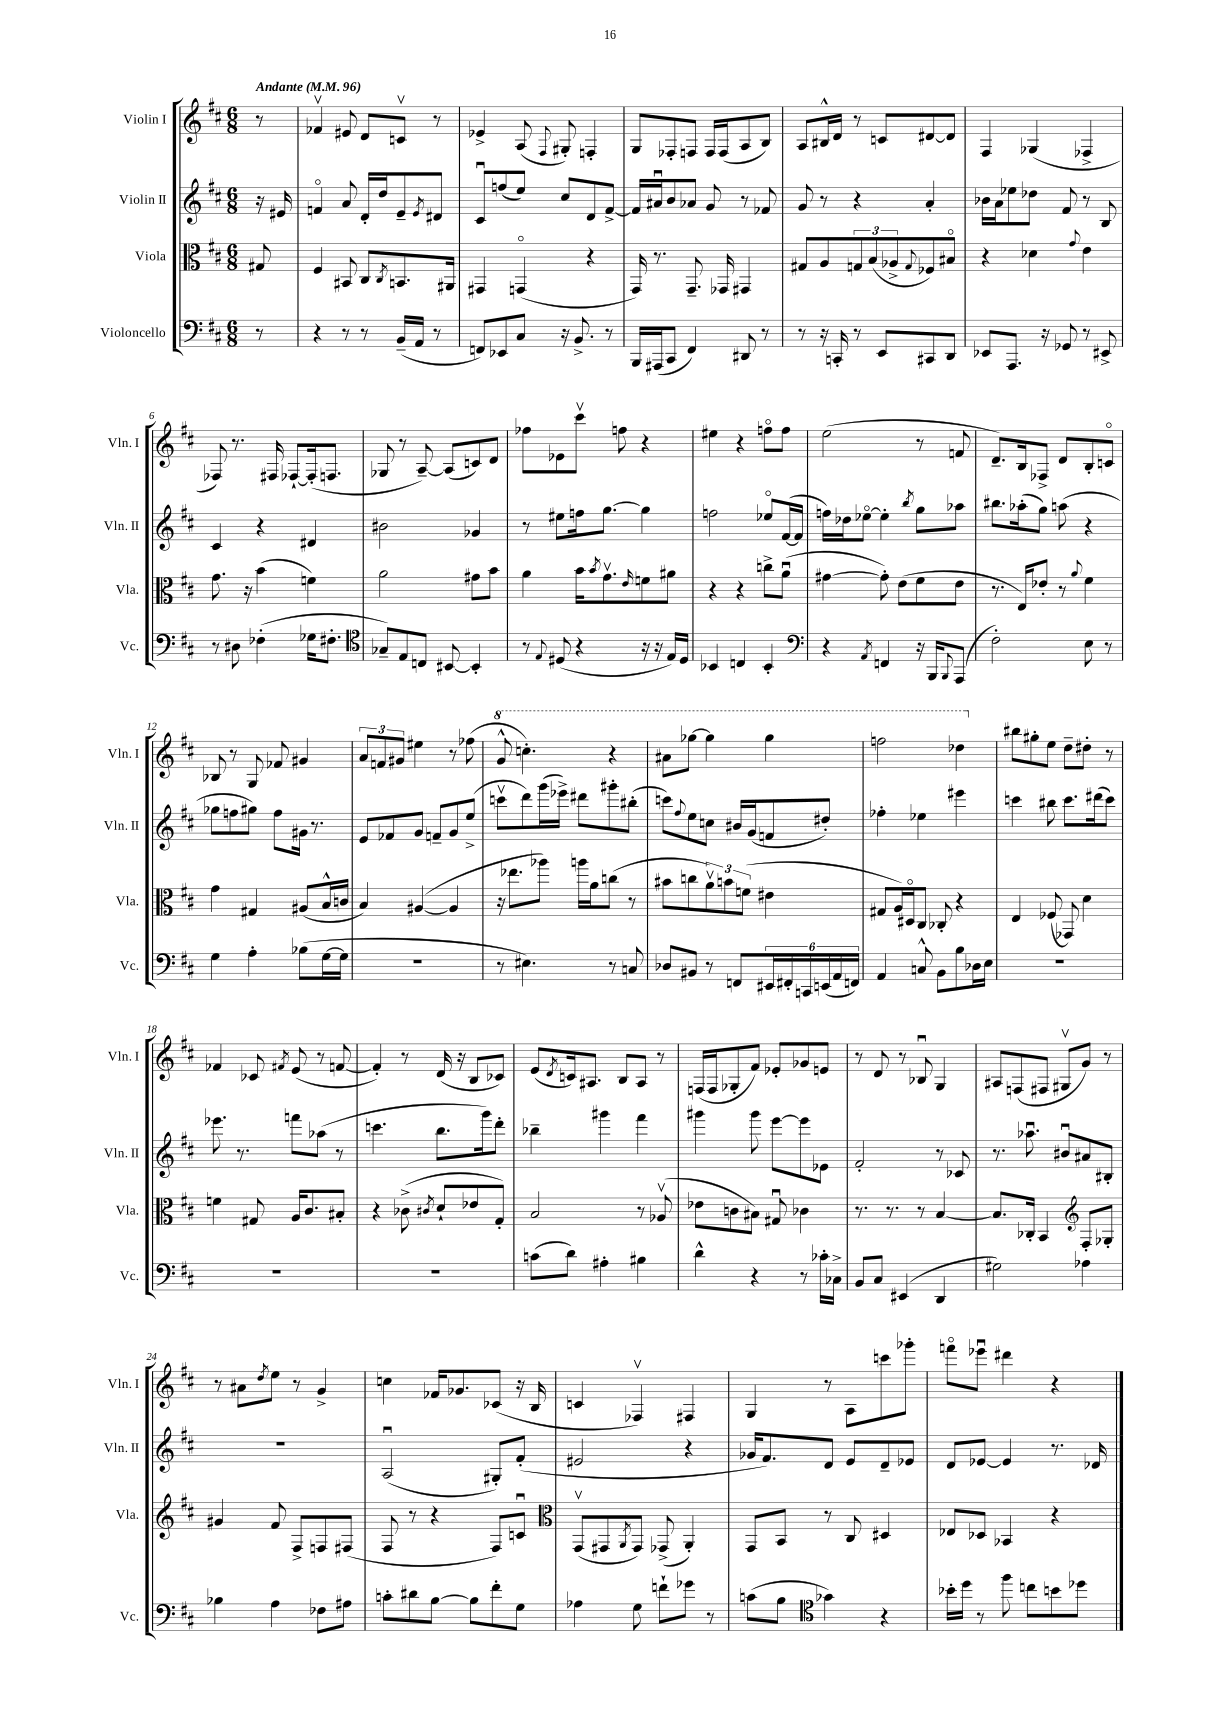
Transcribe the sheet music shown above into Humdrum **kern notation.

**kern	**kern	**kern	**kern
*part4	*part3	*part2	*part1
*staff4	*staff3	*staff2	*staff1
*I"Violoncello	*I"Viola	*I"Violin II	*I"Violin I
*I'Vc.	*I'Vla.	*I'Vln. II	*I'Vln. I
*clefF4	*clefC3	*clefG2	*clefG2
*k[f#c#]	*k[f#c#]	*k[f#c#]	*k[f#c#]
*M6/8	*M6/8	*M6/8	*M6/8
*MM96	*MM96	*MM96	*MM96
=	=	=	=
!	!	!	!LO:TX:a:B:t=Andante
8r	8G#X/	16r	8r
.	.	16e#X/	.
=1	=1	=1	=1
4r	4F#/	4fn/	4f-Xv/
8r	8BB#X/	8a/	8e#X/
8r	8C#/L	16d'/LL	8d/L
.	.	16dd/J	.
.	8qC#/	.	.
(16BB~/LL	8.BBn/	8e~/	8cnv/J
16AA/JJ	.	.	.
.	.	8qe/	.
8r	.	8d#X/J	8r
.	16AA#X/Jk	.	.
=2	=2	=2	=2
8FFn/L)	4GG#X/	8c#u/L	4e-X^/
8EE-X/	.	(8ffn/	.
8C#/J	(4GGn/	8ee/J)	(8A/
.	.	.	8qqF#/
16r	.	8cc#/L	8G#X'/)
8.BB^/	.	.	.
.	4r	8d/	4Fn'/
8r	.	[8f#^/J	.
=3	=3	=3	=3
16BBB/LL	16GG/)	16f#/LL]	8G/L
(16AAA#X/J	8.r	16a#Xu/J	.
8CC#/J	.	8b/	8F-X'/
4FF#/)	8.GG~/	8a-X/J	8Fn/J
.	.	8g/	16F/LL
.	16GG-X/	.	(16F/J
8DD#X/	4GG#X/	8r	8A/
8r	.	8f-X/	8B/J)
=4	=4	=4	=4
8r	8G#X/L	8g/	8A/L
16r	8A/	8r	16B#X^^/L
16CCn'/	.	.	16d/JJ
8r	12Gn/	4r	8r
.	(12B/	.	.
8EE/L	.	.	8cn/L
.	12A-X^/	.	.
.	8qqG/	.	.
8CC#X/	8F-X/)	4a'/	[8d#X/
8DD/J	8B#X/J	.	8d#/J]
=5	=5	=5	=5
8EE-X/L	4r	16b-X\LL	4F#/
.	.	16a\J	.
8.AAA/J	.	8ee-X\	.
.	4d-X\	8dd-X\J	(4G-X/
16r	.	.	.
8GG-X/	.	8f#/	.
.	8qqg/	.	.
8r	4e\	8r	4F-X^/
8EE#X^/	.	8B/	.
!!LO:LB:g=z
=6	=6	=6	=6
8r	8.g\	4c#/	8F-X/)
8D#X\	.	.	8.r
.	16r	.	.
(4F-X'\	(4b\	4r	.
.	.	.	16F#X/
.	.	.	[8F-X`/L
16G-X\KL	4fn\)	4d#X/	(16F-'/k]
8.F#X'\J	.	.	8.Fn/J
=7	=7	=7	=7
*clefC4	*	*	*
8G-X~/L)	2a\	2b#X\	8G-X/
8E/	.	.	8r
8Cn/J	.	.	[8A~/)
[8BB#X/	.	.	(8A/L]
4BB#'/]	8g#X\L	4g-X/	8cn/)
.	8b\J	.	8d/J
=8	=8	=8	=8
8r	4a\	8r	8ff-X\L
8qqE/	.	.	.
(8D#X/	.	8ee#X\L	8e-X\
4r	16b\KL	16ffn\k	8ccc#v\J
.	8qb/	.	.
.	8.gv\	[8.gg\J	.
.	.	.	8ffn\
.	16qqe/	.	.
16r	8fn\	4gg\]	4r
16r	.	.	.
16E/LL)	8a#X\J	.	.
16D#/JJ	.	.	.
=9	=9	=9	=9
4BB-X/	4r	2ffn\	4ee#X\
4Cn/	4r	.	4r
4BB-'/	8ccn^\L	8ee-X/L	8ffn\L
.	(8au\J	([16f#/L	8ff\J
.	.	16f#/JJ]	.
=10	=10	=10	=10
*clefF4	*	*	*
4r	[4g#X\	16ffn\LL)	(2ee\
.	.	16dd-X\J	.
.	.	[8ee-X\J	.
8qAA/	.	.	.
4FFn/	8g#'\])	4ee-'\]	.
.	(8e\L	.	.
.	.	8qbb/	.
16r	8f#\	8gg\L	8r
16BBB/KL	.	.	.
8qqBBB/	.	.	.
(8AAA/J	8e\J	8aa-X\J	8fn/
=11	=11	=11	=11
2F#'\)	8.r	8.bb#X\L	8.d~/L)
.	16E/KL)	(16aa-X'\k	16B/k
.	8e-X'/J	8gg\J)	8F-X^/J
.	8r	(8aan\	8d/L
.	8qqa/	.	.
8E\	4f#\	4r	8B'/
8r	.	.	8cn/J
!!LO:LB:g=z
=12	=12	=12	=12
4G\	4g\	8gg-X\L	8B-X/
.	.	8ffn\	8r
4A'\	4G#X/	8gg#X\J)	8G/
.	.	8ff\L	8f-X/
(8B-X\L	(8A#X/L	16g#X\Jk	4g#X/
.	.	8.r	.
[16G\L	16B^^/L	.	.
16G\JJ]	16cn/JJ	.	.
=13	=13	=13	=13
2.r	4B/)	8e/L	12a/L
.	.	.	12fn/
.	.	8f-X/	.
.	.	.	12g#X/J
.	([4A#X/	8g/J	4ee#X\
.	.	8fn~/L	.
.	4A#/]	8g/	8r
.	.	(8ee^/J	(8ff-X\
=14	=14	=14	=14
*	*	*	*8va
8r	16r	8cccnv\L	8gg^^/
.	8.ee-X\L	.	.
4.E#X\)	.	8ddd\)	4.cccn'\)
.	8aa-X\J)	(16ggg\L	.
.	.	16eee-X^\JJ)	.
.	16aan\LL	8ddd#X\L	.
.	16a\J	.	.
8r	(8ccn\J	8ggg#X'\	4r
8Cn/	8r	(8bb#X'\J	.
=15	=15	=15	=15
8D-X/L	8b#X\L	8cccn\L)	8aa#X\L
.	.	8qqff#/	.
8BB#X/J	8ccn\	8ee\	[8ggg-X\J
8r	12av\)	8ccn\J	4ggg-\]
.	12bn\	.	.
8FFn/L	.	16b#X/LL	.
.	(12fn\J	.	.
.	.	(16g/J	.
24EE#X/L	4e#X\	8fn/	4ggg-\
24FF#X'/	.	.	.
24CCn/	.	.	.
(24EEn/	.	8dd#X'/J)	.
24AA/	.	.	.
24FFn/JJ)	.	.	.
=16	=16	=16	=16
4AA/	8G#X/L	4ff-X'\	2fffn\
.	16A/L)	.	.
.	16D#X/J	.	.
8Cn^^/	8C#/J	4ee-X\	.
8BB\L	8C-X'/	.	.
8B\	4r	4eee#X\	4ddd-X\
16D-X\L	.	.	.
16E\JJ	.	.	.
=17	=17	=17	=17
*	*	*	*X8va
2.r	4E/	4cccn\	8bb#X\L
.	.	.	8gg#X'\
.	(8F-X/	8bb#X\	8ee\J
.	8GG-X/)	8.ccc\L	8dd~\L
.	4d\	.	8dd#X'\J
.	.	(16ddd#X\k	.
.	.	8ccc\J)	8r
!!LO:LB:g=z
=18	=18	=18	=18
2.r	4fn\	8.eee-X\	4f-X/
.	.	8.r	.
.	8G#X/	.	8c-X/
.	.	.	8qf#X/
.	16A/KL	8fffn\L	(8e/
.	8.c#/	.	.
.	.	(8aa-X\J	8r
.	8B#X'/J	8r	[8fn/
=19	=19	=19	=19
2.r	4r	4.cccn\	4f'/])
.	(8c-X^\	.	8r
.	8qc#X/	.	.
.	8d`/L	8.bb\L	(16d/
.	.	.	16r
.	8e-X/	.	8B/L
.	.	16ggg\k)	.
.	8G'/J)	8ddd'\J	8c-X/J)
=20	=20	=20	=20
(8cn\L	2B/	4bb-X~\	(8e/L
.	.	.	8qd/
8d\J)	.	.	16cn/k)
.	.	.	8.A#X/J
4A#X'\	.	4ggg#X\	.
.	.	.	8B/L
4B#X\	8r	4fff#\	8A#/J
.	(8A-Xv/	.	8r
=21	=21	=21	=21
4d^^\	8e-X\L	4ggg#X\	(16Fn/LL
.	.	.	16F/J
.	8cn\	.	8G-X'/
4r	8B#X\J)	8ggg#\	8f#/J)
.	8G#Xu/	[8eee\L	8e-X'/L
8r	4c-X\	8eee\]	8g-X/
16c-X'\LL	.	8e-X\J	8en/J
16C-X^\JJ	.	.	.
=22	=22	=22	=22
8BB/L	8.r	2f#'/	8r
8C#/J	.	.	8d/
.	8.r	.	.
(4EE#X/	.	.	8r
.	8r	.	8B-Xu/
4DD/	[4B/	8r	4G/
.	.	8c-X/	.
=23	=23	=23	=23
2G#X\)	8.B/L]	8.r	8A#X/L
.	.	.	(8Fn/
.	16C-X'/Jk	8.aa-Xu\	.
.	4BB/	.	8F#X/J
.	.	8b#Xu/L	8G#Xv/L
*	*clefG2	*	*
4A-X\	8F#'/L	8a#X/	8g/J)
.	8G-X'/J	8B#X'/J	8r
!!LO:LB:g=z
=24	=24	=24	=24
4B-X\	4g#X/	2.r	8r
.	.	.	8a#X\L
.	.	.	8qdd/
4A\	8f#/	.	8ee\J
.	8F#^/L	.	8r
8F-X\L	8Fn/	.	4g^/
8A#X\J	(8F#X/J	.	.
=25	=25	=25	=25
8cn'\L	8F#/	(2Au/	4ccn\
8d#X\	8r	.	.
[8B\J	4r	.	16f-X/KL
.	.	.	8.g-X/
8B\L]	.	.	.
8f#'\	8F#/L)	8G#X'/L)	(8c-X/J
8G\J	8cnu/J	(8f#'/J	16r
.	.	.	16B/
=26	=26	=26	=26
*	*clefC3	*	*
4A-X\	(8GGv/L	2e#X/	4cn/
.	8GG#X/	.	.
.	8qAA/	.	.
8G\	8GG#/J)	.	4F-Xv/)
8fn`\L	(8GG-X^/	.	.
8g-X\J	4AA'/)	4r	4F#X/
8r	.	.	.
=27	=27	=27	=27
(8cn\L	8GG/L	16g-X/KL	4G/
.	.	8.f#/)	.
8B\J	8BB/J	.	.
*clefC4	*	*	*
4g-X\)	8r	8d/J	8r
.	8C#/	8e/L	8A\L
4r	4D#X/	8d~/	8cccn\
.	.	8e-X/J	8ggg-X'\J
=28	=28	=28	=28
16b-X'\LL	8E-X/L	8d/L	8fffn\L
16dd\JJ	.	.	.
8r	8D-X/J	[8e-X/J	8eee-Xu\J
8ff#\	4BB-X/	4e-/]	4ddd#X\
8ccn\L	.	.	.
8bn\	4r	8.r	4r
8dd-X\J	.	.	.
.	.	16d-X/	.
==	==	==	==
*-	*-	*-	*-
